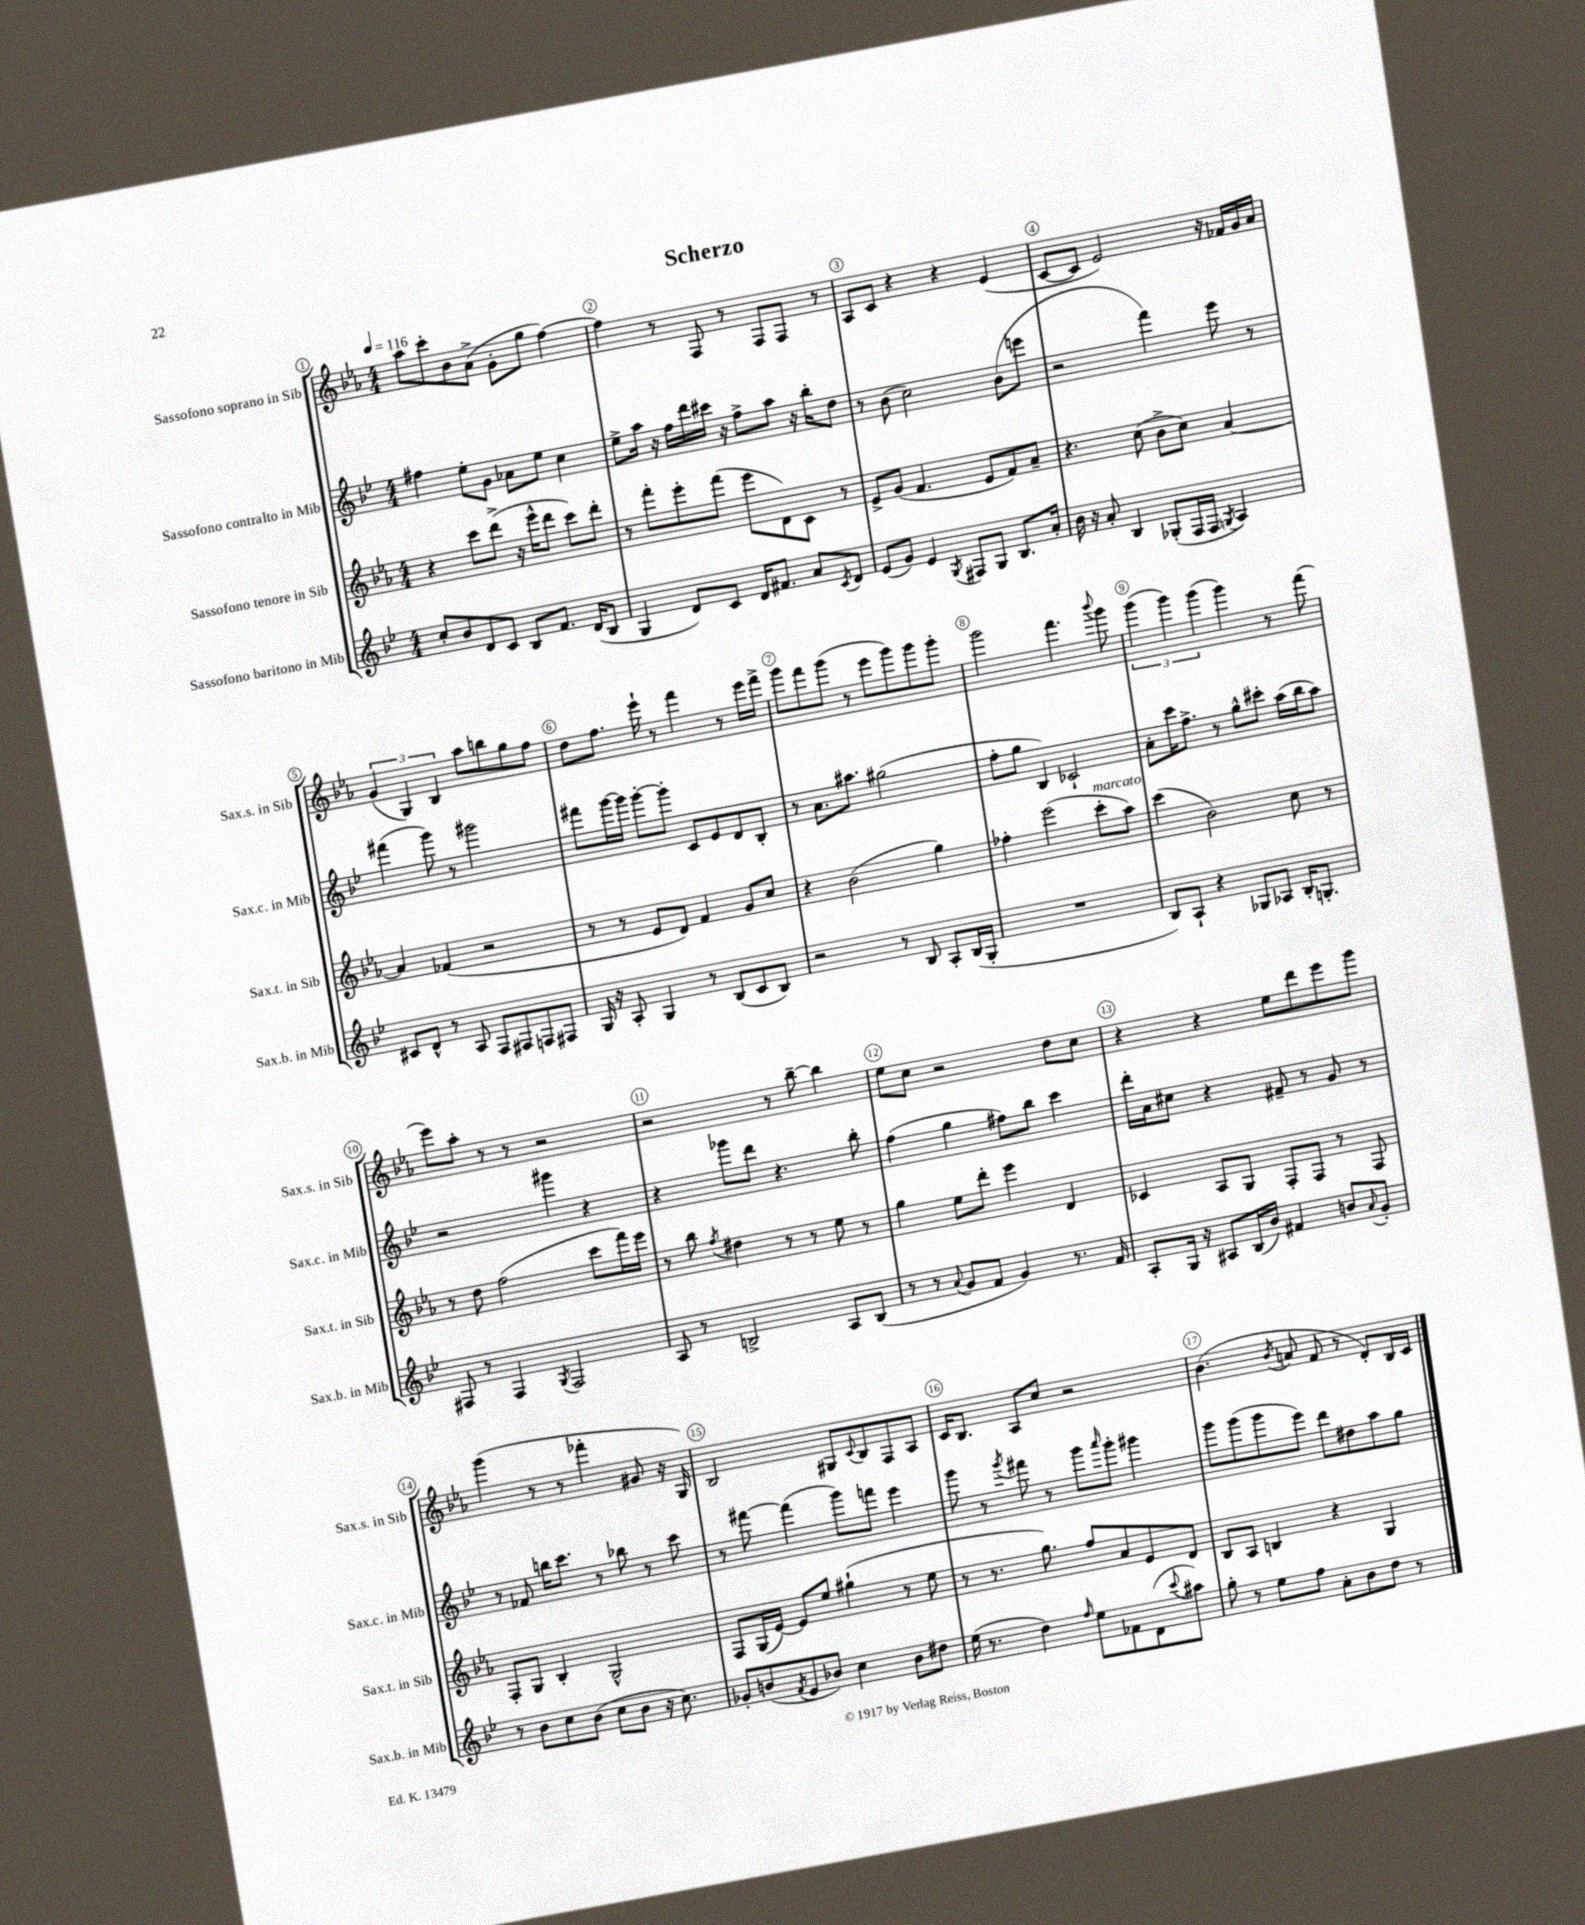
\header { title = "Scherzo" }
<<
\new StaffGroup <<
\new Staff = "s0" \with { instrumentName = "Sassofono soprano in Sib" shortInstrumentName = "Sax.s. in Sib" } {
    \clef treble \key ees \major \numericTimeSignature \time 4/4 \tempo 4 = 116
    aes''8 c'''8-. bes'8 aes'8->( g'8-. g''8 f''4~) |
    f''4 r8 f8 r8 f8 f8 r8 |
    aes8 c'8 r4 r4 ees'4( |
    c'8~ c'8 ees'2) r16 fes'16 g'16 aes'16 |
    \tuplet 3/2 { g'4( g4) bes4 } aes''8 b''8 g''8 f''8 |
    d''8 f''8. ees'''16-! r8 f'''4 r8 ees'''16 f'''16-> |
    g'''8 f'''8 g'''8( r8 ees'''8 g'''8) g'''8 g'''8-. |
    g'''2 f'''4. \appoggiatura { bes'''8 } g'''8 |
    \tuplet 3/2 { g'''4( g'''4) g'''4( } g'''4) r8 f'''8( |
    ees'''8) aes''8-. r8 r8 r2 |
    r2 r8 bes''8~-- bes''4 |
    ees''8 c''8 r2 d''8 c''8 |
    r4 r4 ees''8 d'''8 ees'''8 g'''8 |
    g'''4( r8 r8 fes'''4-. gis'8 r16 g16) |
    bes2 gis8 \appoggiatura { c'8 } bes8 f8 aes8 |
    c'16 bes8. aes8 c''8 r2 |
    bes'4.( \acciaccatura { bes'8 } a'8 f'8 r8 d'8-.) bes16 c'16 \bar "|." |
}
\new Staff = "s1" \with { instrumentName = "Sassofono contralto in Mib" shortInstrumentName = "Sax.c. in Mib" } {
    \clef treble \key bes \major \numericTimeSignature \time 4/4
    fis''4 ees''8-. g'8 aes'8 ees''8 c''4 |
    ees''8-> a''16 r16 f''16 d'''16 cis'''16 r16 f''8-> a''8 r16 bes''16-. d''8 |
    r8 bes'8( c''2) bes'8( e'''8 |
    r2 f'''4) ees'''8 r8 |
    fis'''4( g'''8) r8 gis'''2 |
    fis'''8 g'''16~ g'''16 g'''8~-. g'''8-. c'8 ees'8 d'8 bes8-. |
    r8 a'8. ais''8. gis''2( |
    f''8-. g''8 bes4) ces'2-! |
    a'8-. c'''16 f''8.-> r8 g''8-^ cis'''8-. a''16( bes''16 a''8) |
    r2 gis'''4 r4 |
    r4 ges'''8 d'''8 r4. bes''8-. |
    f''4( g''4 fis''8) bes''8 c'''4 |
    d'''16-. a'16 cis''8 r4 fis'8-- r8 g'8 r8 |
    r8 fes'8 b''16 c'''8. r8 bes''8 r8 c'''8 |
    r8 fis'''8~ fis'''4( g'''8) f'''8 ees'''4 |
    g'''8 r8 \acciaccatura { g'''8 } fis'''8 r8 g'''8 \grace { a'''16 } g'''8-. gis'''4 |
    g'''8 g'''8( g'''8 ees'''8) d'''8 dis''8 a''8 g''8 \bar "|." |
}
\new Staff = "s2" \with { instrumentName = "Sassofono tenore in Sib" shortInstrumentName = "Sax.t. in Sib" } {
    \clef treble \key ees \major \numericTimeSignature \time 4/4
    r4 c'''8 d'''8->( r16 ees'''16-^ d'''8 c'''8) d'''8-. |
    r8 f'''8-. ees'''8-. f'''8( ees'''8 d'8) c'8 r8 |
    ees'8-> g'8( f'4. ees'8 f'8) aes'8-- |
    r4. c''8( bes'8-> c''8) aes'4~ |
    aes'4 fes'4( r2 |
    r8 r8 ees'8 d'8) f'4 g'8 c''8 |
    r4 bes'2( g''4) |
    fes''4-. ees'''2( c'''8-.^\markup { \italic "marcato" } aes''8) |
    c'''4( bes'2) c''8 r8 |
    r8 d''8 f''2( c'''8 f'''16) ees'''16 |
    r8 bes''8 \acciaccatura { f''8 } dis''4 r8 r8 ees''8 r8 |
    g''4 ees''8 d'''8-. ees'''4 d'4 |
    ces'4 aes8 g8 f8-. f8 r8 f8 |
    f8-. g8 bes4-. g2-^ |
    f8 g16( ees'16~) ees'8 ees''8 gis''4-!( r8 ees''8 |
    r8 r8. g''8.) f''8 aes'8 ees'8 d'8 |
    bes8 aes8 b4 r4 g4 \bar "|." |
}
\new Staff = "s3" \with { instrumentName = "Sassofono baritono in Mib" shortInstrumentName = "Sax.b. in Mib" } {
    \clef treble \key bes \major \numericTimeSignature \time 4/4
    c''8-. bes'8 d'8 c'8 bes8 f'8. d'16( bes8 |
    g4 d'8) c'8 d'16 fis'8. a'8 \acciaccatura { c'8 } d'8 |
    ees'8( g'8) ees'4 \acciaccatura { g8 } fis8 g8 bes8. a'16-. |
    bes'16 r16 a'8-. bes4 ges8-.( f16 f16 \acciaccatura { g8 } a4) |
    cis'8 d'8-^ r8 a8 f8 fis8 f8 fis8 |
    g16 r16 a8-. g4 r8 bes8( c'8 bes8) |
    r2 r8 bes8 a8-. bes16( g16-. |
    R1 |
    bes8) a8-! r4 ges8 aes8 bes16-. g8.-. |
    fis8 r8 fis4 \acciaccatura { g8 } fis2 |
    a8 r8 b2-> a8 b8( |
    r8 r8 \appoggiatura { a'8 } g'8 f'8 g'4) r8. f'16 |
    a8-. g16 r16 ais8 bes16( bes'16) fis'4 b'8 \appoggiatura { a'8 } g'8-. |
    r8 bes'8 c''8 bes'8( c''8 bes'8 r16 c''8.) |
    ges'8-. b'8( \acciaccatura { f'8 } ees'8 bes'8) c''4 bes'8 dis''8 |
    ees''16( r8. d''4) \grace { f''16 } ees''8 fes'8 d'8( \appoggiatura { c'''8 } ais''8) |
    g''8-. r8 ees''8 f''8 a'8-. bes'8 d''8 r8 \bar "|." |
}
>>
>>
\layout { \context { \Score \override BarNumber.break-visibility = ##(#f #t #t) barNumberVisibility = #all-bar-numbers-visible \override BarNumber.stencil = #(make-stencil-circler 0.1 0.3 ly:text-interface::print) } }
